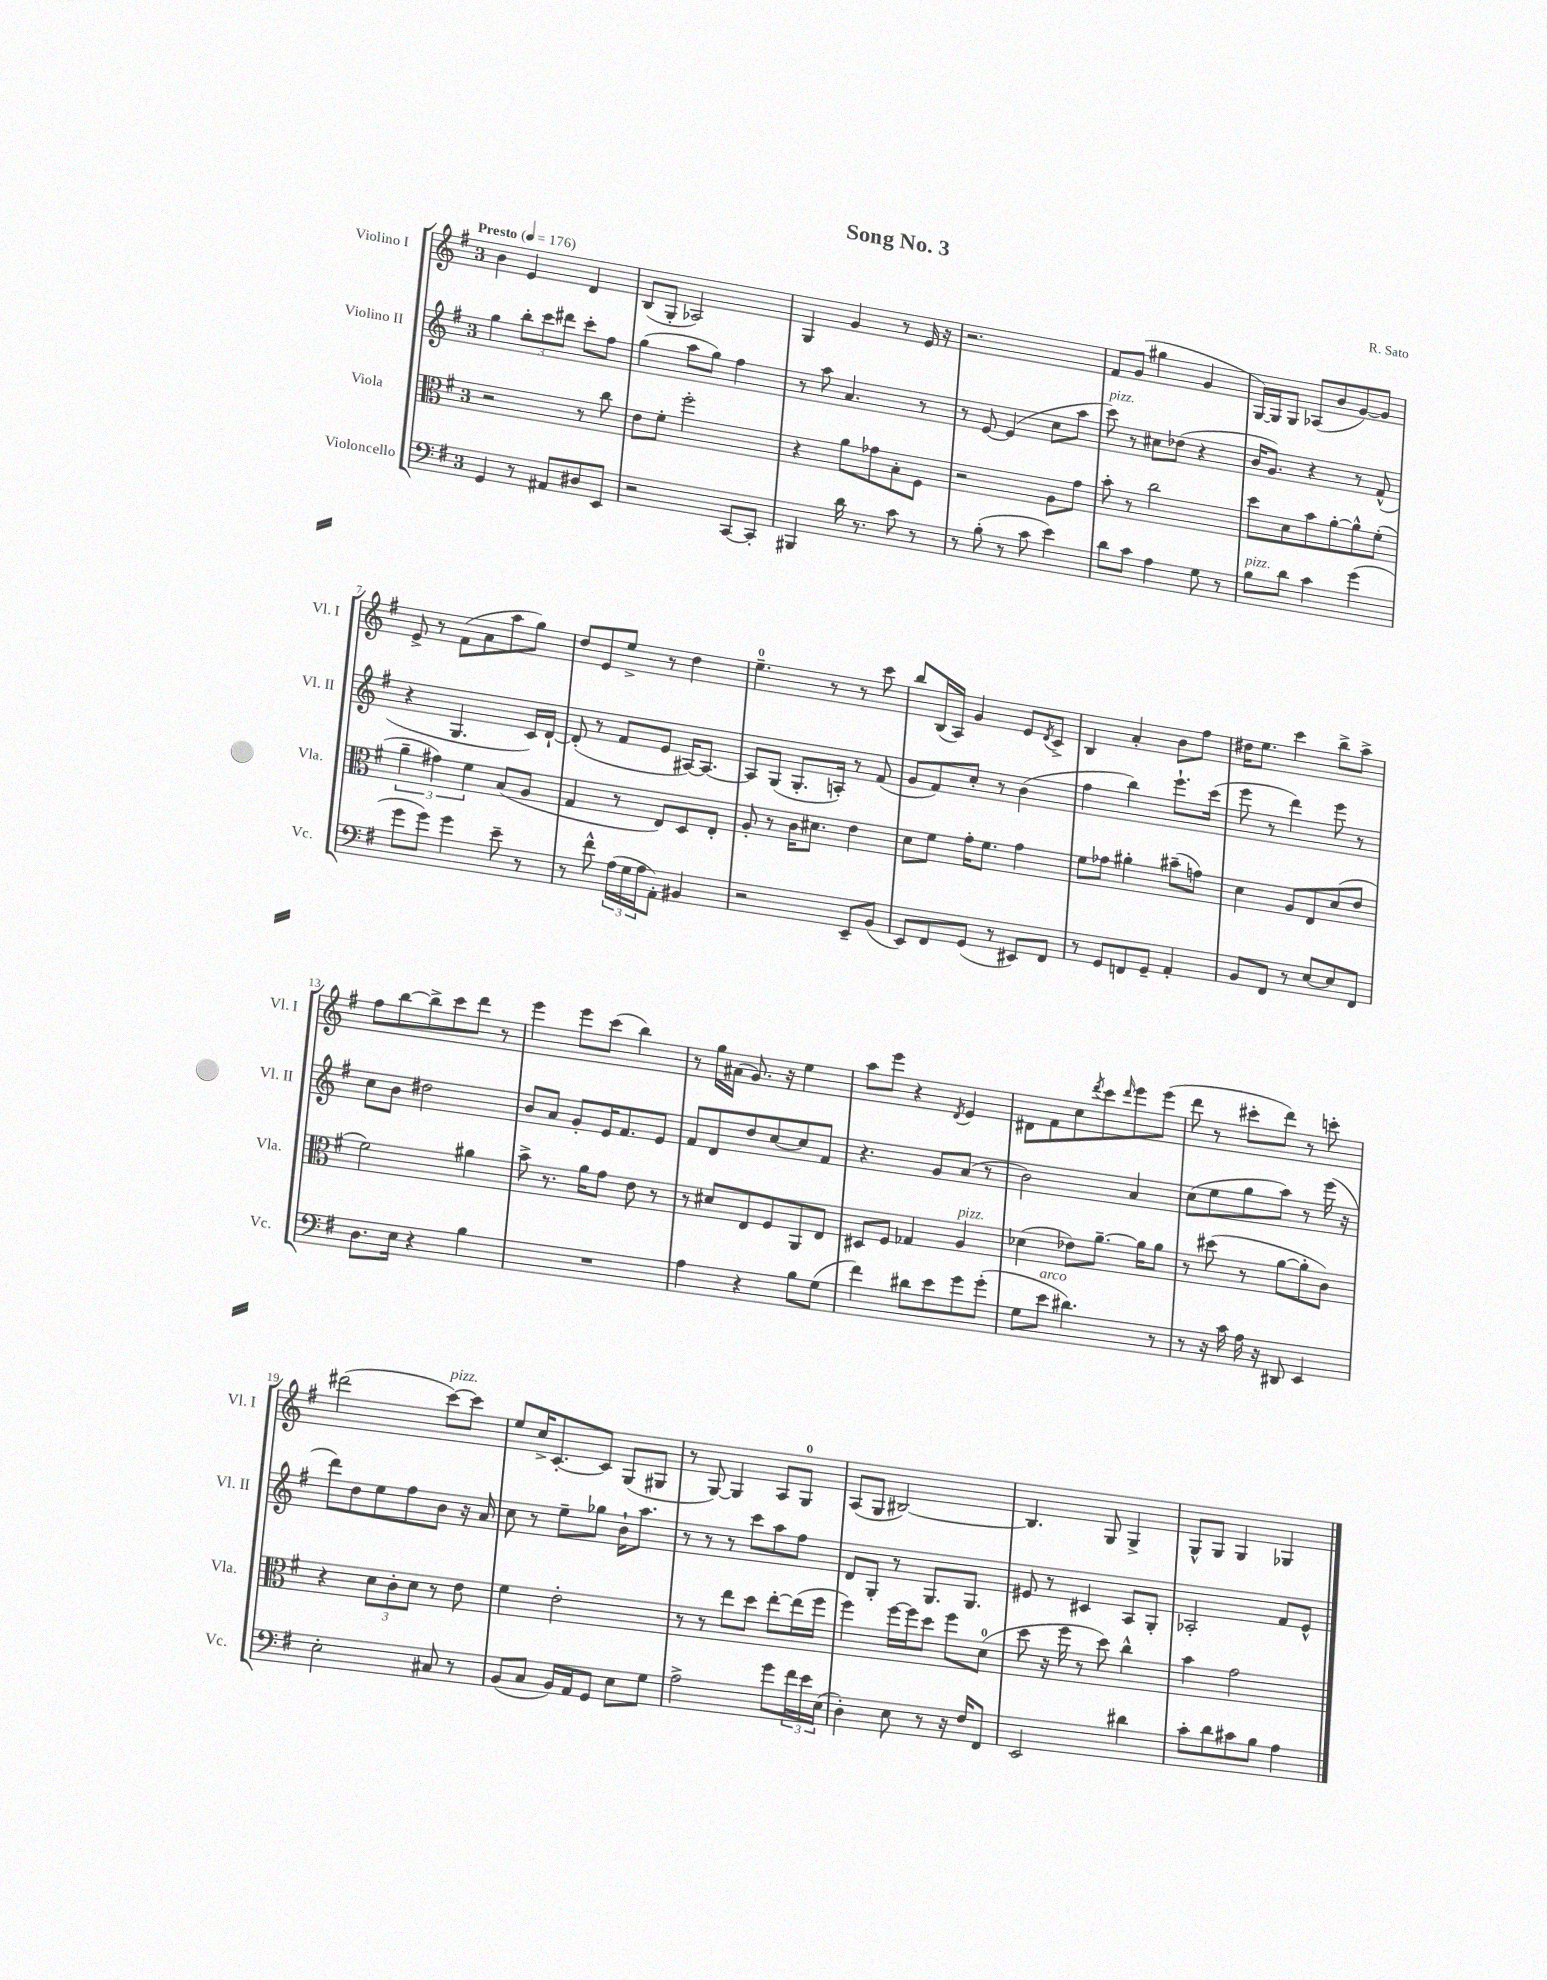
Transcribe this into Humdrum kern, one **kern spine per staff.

**kern	**kern	**kern	**kern
*part4	*part3	*part2	*part1
*staff4	*staff3	*staff2	*staff1
*I"Violoncello	*I"Viola	*I"Violino II	*I"Violino I
*I'Vc.	*I'Vla.	*I'Vl. II	*I'Vl. I
*clefF4	*clefC3	*clefG2	*clefG2
*k[f#]	*k[f#]	*k[f#]	*k[f#]
*M3/4	*M3/4	*M3/4	*M3/4
*MM176	*MM176	*MM176	*MM176
=1	=1	=1	=1
!	!	!	!LO:TX:a:B:t=Presto
4GG/	2r	4gg\	4b\
8r	.	12bb'\L	4e/
.	.	12ccc\	.
8AA#X/L	.	.	.
.	.	12ddd#X\J	.
8D#X/	8r	8ccc'\L	4d/
8EE/J	8cc\	8ff#\J	.
=2	=2	=2	=2
2r	8e\L	(4gg\	(8B/L
.	8f#'\J	.	8G'/J
.	2ff#'\	8aa\L	2A-X/)
.	.	8gg\J)	.
[8CC/L	.	4ff#\	.
8CC'/J]	.	.	.
=3	=3	=3	=3
4BBB#X/	4r	8r	4G/
.	.	8aa\	.
16d\	8a\L	4.a/	4g/
8.r	.	.	.
.	8g-X\	.	.
8c\	8B'\	.	8r
8r	8F#\J	8r	16e/
.	.	.	16r
=4	=4	=4	=4
8r	2r	8r	2.r
(8B'\	.	[8e/	.
8r	.	(4e/]	.
8c\	.	.	.
4e\)	8A\L	8cc\L	.
.	8g\J	8aa\J	.
=5	=5	=5	=5
!	!	!LO:TX:a:i:t=pizz.	!
8d\L	8b'\	8ccc\)	8f#/L
8c\J	8r	8r	(8g/J
4A\	2cc\	8cc#X\L	4gg#X\
.	.	(8dd-X\J	.
8G\	.	4r	4g/
8r	.	.	.
=6	=6	=6	=6
!LO:TX:a:i:t=pizz.	!	!	!
8B\L	8dd\L	16b/KL	[16G/LL)
.	.	8.g/J)	16G/J]
8d\J	8d\	.	8G/J
4c\	8b\	4r	(8A-X/L
.	[8a'\	.	8b/
(4g\	8a^^\]	8r	[8g/)
.	(8f#'\J	(8f#^^/	8g/J]
!!LO:LB:g=z
=7	=7	=7	=7
8g\L	6a~\	4r	8e^/
8g\J)	.	.	8r
.	6g#X\)	.	.
4g\	.	4.G/	(8f#\L
.	6f#\	.	.
.	.	.	8a\
8e~\	(8B/L	.	8aa\
8r	8A/J	16c/LL)	8gg\J)
.	.	[16d`/JJ	.
=8	=8	=8	=8
8r	4G/	(8d'/]	8dd/L
8f#^^\	.	8r	8e/
(24A\LL	8r	8f#/L	8ee^/J
24G\	.	.	.
24A\J	.	.	.
8AA'\J)	8E/L)	8e/J	8r
4BB#X/	8D/	[16A#X/KL)	4dd\
.	.	8.A#/J_	.
.	8E'/J	.	.
=9	=9	=9	=9
2r	8A'/	8A#/L]	4.ee~\
.	8r	(8G/J	.
.	16c\KL	8.G'/L	.
.	8.d#X\J	.	.
.	.	.	8r
.	.	16An'/Jk)	.
8EE~/L	4e\	8r	8r
(8BB/J	.	(8f#/	8ccc\
=10	=10	=10	=10
8EE/L)	8d\L	8g/L	8bb/L
8FF#/	8f#\J	8f#/)	(16B/L
.	.	.	16A/JJ)
(8GG/J	16g'\KL	8cc'/J	4g/
.	8.f#\J	.	.
8r	.	8r	.
8EE#X/L)	4g\	(4b\	8e/L
.	.	.	8qd/
8FF#/J	.	.	8c^/J
=11	=11	=11	=11
8r	8f#\L	4ff#\	4B/
8GG/L	8g-X\J	.	.
8FFn/	4a#X'\	4bb\)	4a'/
8GG~/J	.	.	.
4AA'/	(8b#X~\L	8.eee`\L	8b\L
.	8gn\J)	.	8ff#\J
.	.	(16ccc\Jk	.
=12	=12	=12	=12
8BB/L	4d\	8eee\	16dd#X\KL
.	.	.	8.ee\J
8FF#/J	.	8r	.
8r	8A/L	4ddd\)	4ccc\
[8E/L	8E/	.	.
8E/]	(8d/	8eee\	8bb^\L
8FF#/J	8e/J	8r	8aa^\J
!!LO:LB:g=z
=13	=13	=13	=13
8.D\L	2f#\)	8cc\L	8ff#\L
.	.	8b\J	[8bb\
16E\Jk	.	.	.
4r	.	2dd#X\	8bb^\]
.	.	.	8ccc\
4B\	4a#X\	.	8ddd\J
.	.	.	8r
=14	=14	=14	=14
2.r	8b^\	8b/L	4eee\
.	8.r	8a/J	.
.	.	8g'/L	8eee\L
.	16a\KL	.	.
.	8g\J	16e/K	(8ccc\J
.	.	8.f#/	.
.	8e\	.	4bb\)
.	8r	8e/J	.
=15	=15	=15	=15
4A\	8r	8f#/L	8r
.	8d#X/L	8d/	16gg\LL
.	.	.	(16a#X\JJ
4r	8E/	8dd/	8.g/)
.	8F#/	[8cc/	.
.	.	.	16r
8B\L	8AA/	8cc/]	4ee\
(8G\J	8E/J	8f#/J	.
=16	=16	=16	=16
4f#\)	8D#X/L	4.r	8aa\L
.	8F#/J	.	8eee\J
8d#X\L	4G-X/	.	4r
8e\	.	8g/L	.
.	.	.	8qd/
!	!LO:TX:a:i:t=pizz.	!	!
8g\	4A/	(8a/J	4e/
(8g'\J	.	8r	.
=17	=17	=17	=17
8G\L	(4d-X\	2b\)	8d#X\L
!LO:TX:a:i:t=arco	!	!	!
8e\J	.	.	8f#\
4.d#X\)	8e-X\L)	.	8cc\
.	.	.	8qddd/
.	[8.a~\J	.	8ccc\
.	.	.	16qqddd/
.	.	4a/	8eee\
.	16a\KL]	.	.
8r	8a\J	.	(8eee\J
=18	=18	=18	=18
8r	8r	(8cc\L	8ddd\
16r	(8dd#X\	8ee\	8r
16c\	.	.	.
16A\	8r	8gg\	8ccc#X'\L
16r	.	.	.
8DD#X/	[8a\L	8aa\J)	8ddd\J)
4EE/	8a'\]	8r	8r
.	8c\J)	(16eee\	8cccn'\
.	.	16r	.
!!LO:LB:g=z
=19	=19	=19	=19
2E'\	4r	8ddd\L)	(2ddd#X\
.	.	8dd\	.
.	12d\L	8ee\	.
.	12c'\	.	.
.	.	8ff#\	.
.	12d\J	.	.
!	!	!	!LO:TX:a:i:t=pizz.
8C#X/	8r	8b\J	[8ccc\L)
8r	8e\	16r	8ccc\J]
.	.	16a/	.
=20	=20	=20	=20
(8BB/L	4f#\	8cc\	8ee/L
8C/J	.	8r	16cc^/K
.	.	.	[8.c'/
16BB/LL)	2e'\	8ee~\L	.
16AA/J	.	.	.
8GG/J	.	8gg-X\J	8c/J]
8E\L	.	16b`\KL	(8G/L
.	.	8.aa\J	.
8G\J	.	.	8G#X/J
=21	=21	=21	=21
2A^\	8r	8r	8r
.	8r	8r	[8G/)
.	8ee\L	8r	4G/]
.	8dd\J	8ccc\L	.
8g\L	[8ee'\L	8aa\	8A/L
24f#\L	(16ee\L]	8ff#\J	8G/J
24e\	.	.	.
.	16ff#\JJ	.	.
(24E\JJ	.	.	.
=22	=22	=22	=22
4D'\)	4ff#\)	8d/L	(8A/L
.	.	8G'/J	8G/J
8E\	[16ff#\LL	8r	[2B#X/)
.	16ff#\J]	.	.
8r	8dd\J	8.G/L	.
16r	8ff#\L	.	.
16F#/KL	.	8.G/J	.
8FF#/J	(8d\J	.	.
=23	=23	=23	=23
2EE/	8dd\	8e#X/	4.B#/]
.	16r	8r	.
.	16ff#\	.	.
.	8r	4c#X/	.
.	8dd\)	.	8G/
4d#X\	4cc^^\	8A/L	4G^/
.	.	8G'/J	.
=24	=24	=24	=24
8c'\L	4b\	2A-X'/	8G^^/L
8d\	.	.	8G/J
8c#X\	2g\	.	4G/
8B\J	.	.	.
4A\	.	8f#/L	4G-X/
.	.	8e^^/J	.
==	==	==	==
*-	*-	*-	*-
